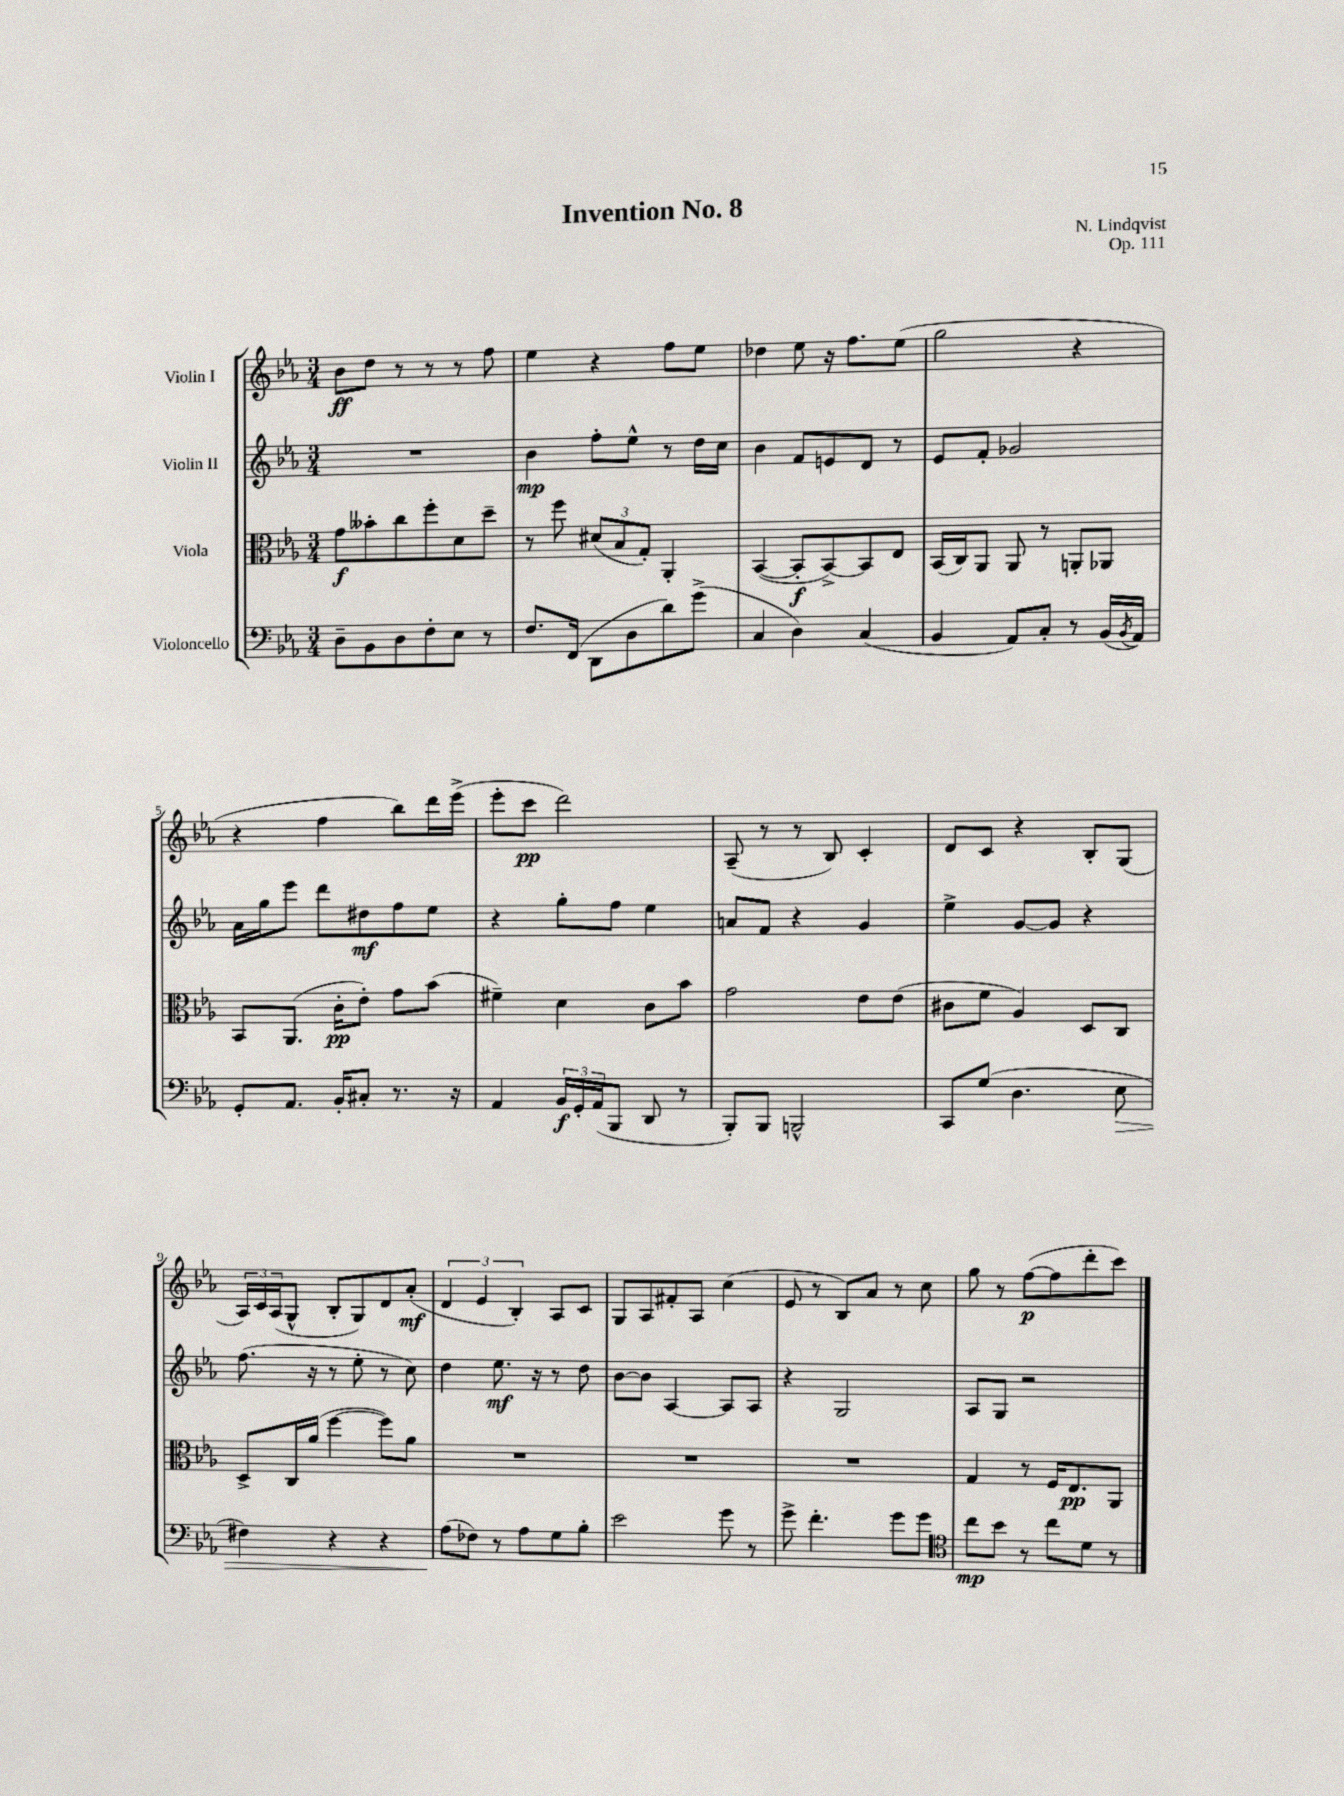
\header { title = "Invention No. 8" composer = "N. Lindqvist" opus = "Op. 111" }
<<
\new StaffGroup <<
\new Staff = "s0" \with { instrumentName = "Violin I" } {
    \clef treble \key ees \major \numericTimeSignature \time 3/4
    bes'8\ff d''8 r8 r8 r8 f''8 |
    ees''4 r4 f''8 ees''8 |
    des''4 ees''8 r16 f''8. ees''8( |
    g''2 r4 |
    r4 f''4 bes''8) d'''16 ees'''16->( |
    ees'''8-. c'''8\pp d'''2) |
    aes8--( r8 r8 bes8) c'4-. |
    d'8 c'8 r4 bes8-. g8( |
    \tuplet 3/2 { aes16) c'16 aes16( } g8-^ bes8-. g8) d'8 aes'8-.\mf( |
    \tuplet 3/2 { d'4 ees'4 bes4-.) } aes8 c'8 |
    g8 aes8 fis'8-. aes8 c''4( |
    ees'8 r8 bes8) aes'8 r8 c''8 |
    g''8 r8 f''8~\p( f''8 d'''8-. c'''8) \bar "|." |
}
\new Staff = "s1" \with { instrumentName = "Violin II" } {
    \clef treble \key ees \major \numericTimeSignature \time 3/4
    R2. |
    bes'4\mp f''8-. ees''8-^ r8 d''16 c''16 |
    bes'4 f'8 e'8 d'8 r8 |
    ees'8 f'8-. ges'2 |
    aes'16 g''16 ees'''8 d'''8 dis''8\mf f''8 ees''8 |
    r4 g''8-. f''8 ees''4 |
    a'8 f'8 r4 g'4 |
    ees''4-> g'8~ g'8 r4 |
    f''8.( r16 r8 ees''8-. r8 c''8) |
    d''4 ees''8.\mf r16 r8 d''8 |
    bes'8~ bes'8 aes4~ aes8 aes8 |
    r4 g2 |
    aes8 g8 r2 \bar "|." |
}
\new Staff = "s2" \with { instrumentName = "Viola" } {
    \clef alto \key ees \major \numericTimeSignature \time 3/4
    g'8\f beses'8-. c''8 f''8-. d'8 d''8-- |
    r8 f''8 \tuplet 3/2 { dis'8( bes8 g8-.) } aes,4-. |
    bes,4~( bes,8-.\f bes,8~->) bes,8 ees8 |
    bes,16( c16) aes,8 aes,8 r8 a,8-. aes,8 |
    bes,8 aes,8.( c'16-.\pp ees'8-.) g'8 bes'8( |
    fis'4--) d'4 c'8 bes'8 |
    g'2 ees'8 ees'8( |
    cis'8 f'8 aes4) d8 c8 |
    d8-> c16 aes'16( f''4~ f''8) aes'8 |
    R2. |
    R2. |
    R2. |
    g4 r8 f16 ees8.\pp aes,8 \bar "|." |
}
\new Staff = "s3" \with { instrumentName = "Violoncello" } {
    \clef bass \key ees \major \numericTimeSignature \time 3/4
    d8-- bes,8 d8 f8-. ees8 r8 |
    f8. f,16( d,8 d8 d'8) g'8->( |
    c4 d4) c4( |
    bes,4 aes,8) c8-. r8 bes,16( \acciaccatura { bes,8 } aes,16) |
    g,8-. aes,8. bes,16-. cis8-. r8. r16 |
    aes,4 \tuplet 3/2 { bes,16\f g,16-. aes,16( } bes,,8 d,8 r8 |
    bes,,8-.) bes,,8 b,,2-^ |
    c,8 g8( d4. ees8\> |
    fis4) r4 r4 |
    aes8\!( fes8) r8 aes8 g8 bes8-. |
    ees'2 g'8 r8 |
    g'8-> f'4.-. g'8 g'8 |
    \clef tenor c''8\mp bes'8 r8 c''8 d'8 r8 \bar "|." |
}
>>
>>
